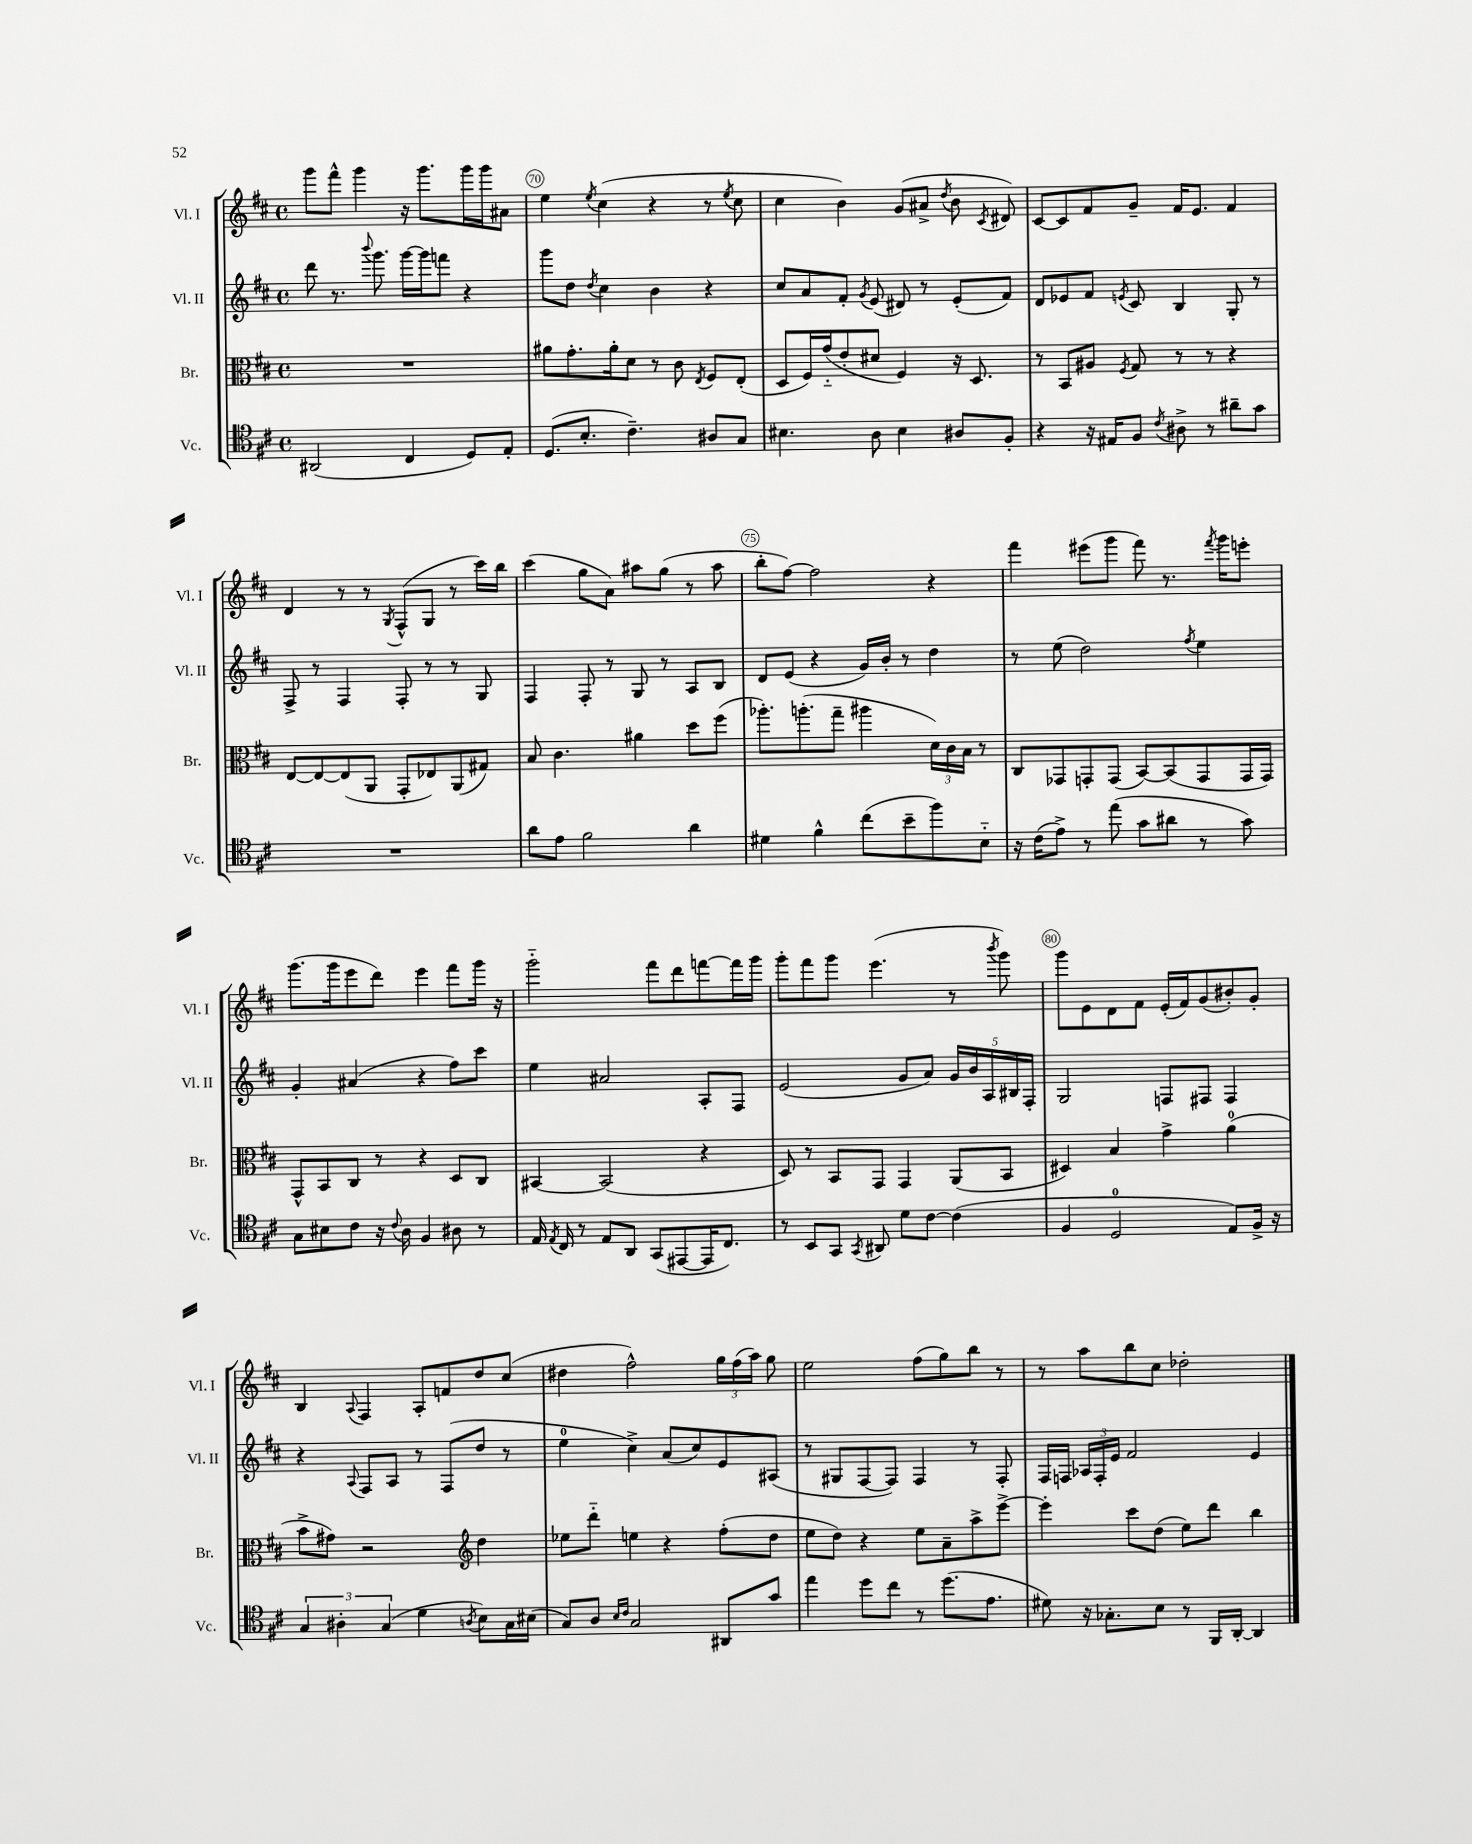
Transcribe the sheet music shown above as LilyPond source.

<<
\new StaffGroup <<
\new Staff = "s0" \with { instrumentName = "Vl. I" shortInstrumentName = "Vl. I" } {
    \clef treble \key d \major \defaultTimeSignature \time 4/4
    \autoBeamOff g'''8[ fis'''8]-^ g'''4 r16 g'''8.[ g'''16 g'''16 ais'8] |
    e''4 \acciaccatura { e''8 } cis''4( r4 r8 \acciaccatura { e''8 } cis''8 |
    cis''4 b'4) g'8[( ais'8]-> \acciaccatura { d''8 } b'8 \acciaccatura { cis'8 } dis'8) |
    cis'8[~ cis'8 fis'8 g'8]-- fis'16[ e'8.] fis'4 |
    d'4 r8 r8 \acciaccatura { g8 } fis8[-^( g8] r8 cis'''16[) b''16] |
    cis'''4( g''8[ a'8]) ais''8[ g''8]( r8 ais''8 |
    b''8[-. fis''8]~) fis''2 r4 |
    fis'''4 eis'''8[( g'''8] fis'''8) r8. \acciaccatura { fis'''8 } g'''16[ e'''8]-. |
    g'''8.[( g'''16 e'''8 d'''8]) e'''4 fis'''8[ g'''16] r16 |
    g'''2-_ fis'''8[ d'''8 f'''8~ f'''16 g'''16] |
    g'''8[-. fis'''8 g'''8] e'''4.( r8 \acciaccatura { b'''8 } g'''8) |
    g'''8[ e'8 d'8 fis'8] e'16[-.( fis'16) g'8( bis'8-.) g'8]-. |
    b4 \appoggiatura { a8 } fis4 a8[-. f'8 d''8 cis''8]( |
    dis''4 fis''2-^) \tuplet 3/2 { g''16[ fis''16( a''16]) } g''8 |
    e''2 fis''8[( g''8) b''8] r8 |
    r8 a''8[ b''8 cis''8] des''2-. \bar "|." |
}
\new Staff = "s1" \with { instrumentName = "Vl. II" shortInstrumentName = "Vl. II" } {
    \clef treble \key d \major \defaultTimeSignature \time 4/4
    \autoBeamOff d'''8 r8. \appoggiatura { b'''8 } g'''8. g'''16[~ g'''16 f'''8] r4 |
    g'''8[ d''8] \acciaccatura { d''8 } cis''4 b'4 r4 |
    cis''8[ a'8 fis'8]-. \acciaccatura { g'8 } e'8( dis'8) r8 e'8[-.( fis'8]) |
    d'8[ ees'8 fis'8] \acciaccatura { e'8 } cis'8 b4 g8-. r8 |
    fis8-> r8 fis4 fis8-. r8 r8 g8 |
    fis4 fis8-. r8 g8 r8 a8[ b8] |
    d'8[ e'8]( r4 g'16[) b'16]-. r8 d''4 |
    r8 e''8( d''2) \acciaccatura { fis''8 } e''4 |
    g'4-. ais'4( r4 fis''8[) cis'''8] |
    e''4 ais'2 a8[-. fis8] |
    e'2( g'8[ a'8]) \tuplet 5/4 { g'16[ b'16 a16 bis16 fis16]-. } |
    g2 f8[ fis8] fis4 |
    r4 \appoggiatura { a8 } fis8[ a8] r8 fis8[( d''8] r8 |
    e''4-0 cis''4->) a'8[( cis''8) e'8 ais8]( |
    r8 gis8[ fis8~ fis8]) fis4 r8 fis8-. |
    fis16[ f16] \tuplet 3/2 { aes16[ f16-. e'16] } fis'2 e'4 \bar "|." |
}
\new Staff = "s2" \with { instrumentName = "Br." shortInstrumentName = "Br." } {
    \clef alto \key d \major \defaultTimeSignature \time 4/4
    \autoBeamOff R1 |
    ais'8[ g'8.-. ais'16-. d'8] r8 cis'8 \acciaccatura { e8 } fis8[ e8]-.( |
    d8[ fis16) g'16-_( e'8-. dis'8] fis4) r16 d8. |
    r8 b,8[ ais8] \acciaccatura { fis8 } g8 r8 r8 r4 |
    e8[~ e8~ e8( a,8] g,8[-. ees8) a,8( gis8]) |
    b8 cis'4. ais'4 d''8[ fis''8]( |
    aes''8.[-.) a''8.-.( g''8]-- ais''4 \tuplet 3/2 { d'16[) cis'16 b16] } r8 |
    cis8[ ges,8 g,8-. g,8]( b,8[~) b,8( g,8 g,16 g,16]) |
    g,8[-^ b,8 cis8] r8 r4 d8[ cis8] |
    bis,4~ bis,2( r4 |
    d8) r8 b,8[ g,8] g,4 a,8[( b,8] |
    dis4) b4 g'4-> a'4-0( |
    b'8[-> gis'8]) r2 \clef treble d''4 |
    ees''8[ d'''8]-_ e''4 r4 fis''8[-.( d''8] |
    e''8[ d''8]) r4 e''8[ a'8-- a''8-> e'''8]~-> |
    e'''4-. cis'''8[ d''8]( e''8[) d'''8] b''4 \bar "|." |
}
\new Staff = "s3" \with { instrumentName = "Vc." shortInstrumentName = "Vc." } {
    \clef tenor \key d \major \defaultTimeSignature \time 4/4
    \autoBeamOff ais,2( cis4 d8[) e8]-. |
    d8.[( b8.]-. cis'4.--) ais8[ g8] |
    bis4. a8 bis4 ais8[ fis8]-. |
    r4 r16 eis16[ fis8] \acciaccatura { cis'8 } ais8-> r8 ais'8[-- g'8] |
    R1 |
    a'8[ e'8] fis'2 a'4 |
    dis'4 fis'4-^ cis''8[( b'8-- fis''8) b8]-_ |
    r16 cis'16[( e'8]->) r8 e''8( g'8[ ais'8] r8 g'8) |
    g8[ bis8 cis'8] r16 \appoggiatura { cis'8 } a16 fis4 ais8 r8 |
    e16 \acciaccatura { e8 } cis16 r8 e8[ a,8] g,8[( eis,8~ eis,16 cis8.]) |
    r8 b,8[ g,8] \acciaccatura { g,8 } ais,8 d'8[ cis'8]~ cis'4( |
    fis4 d2-0 e8[) fis16]-> r16 |
    \tuplet 3/2 { g4 ais4-. g4( } d'4 \acciaccatura { a8 } b8[) g16 bis16]( |
    g8[) a8] \grace { b16[ cis'16] } g2 ais,8[ g'8] |
    e''4 d''8[ cis''8] r8 d''8.[( e'8.] |
    dis'8) r16 ges8.[-. b8] r8 fis,16[ a,16]~-. a,4 \bar "|." |
}
>>
>>
\layout { \context { \Score currentBarNumber = #69 \override BarNumber.break-visibility = ##(#f #t #t) barNumberVisibility = #(every-nth-bar-number-visible 5) \override BarNumber.stencil = #(make-stencil-circler 0.1 0.3 ly:text-interface::print) } }
